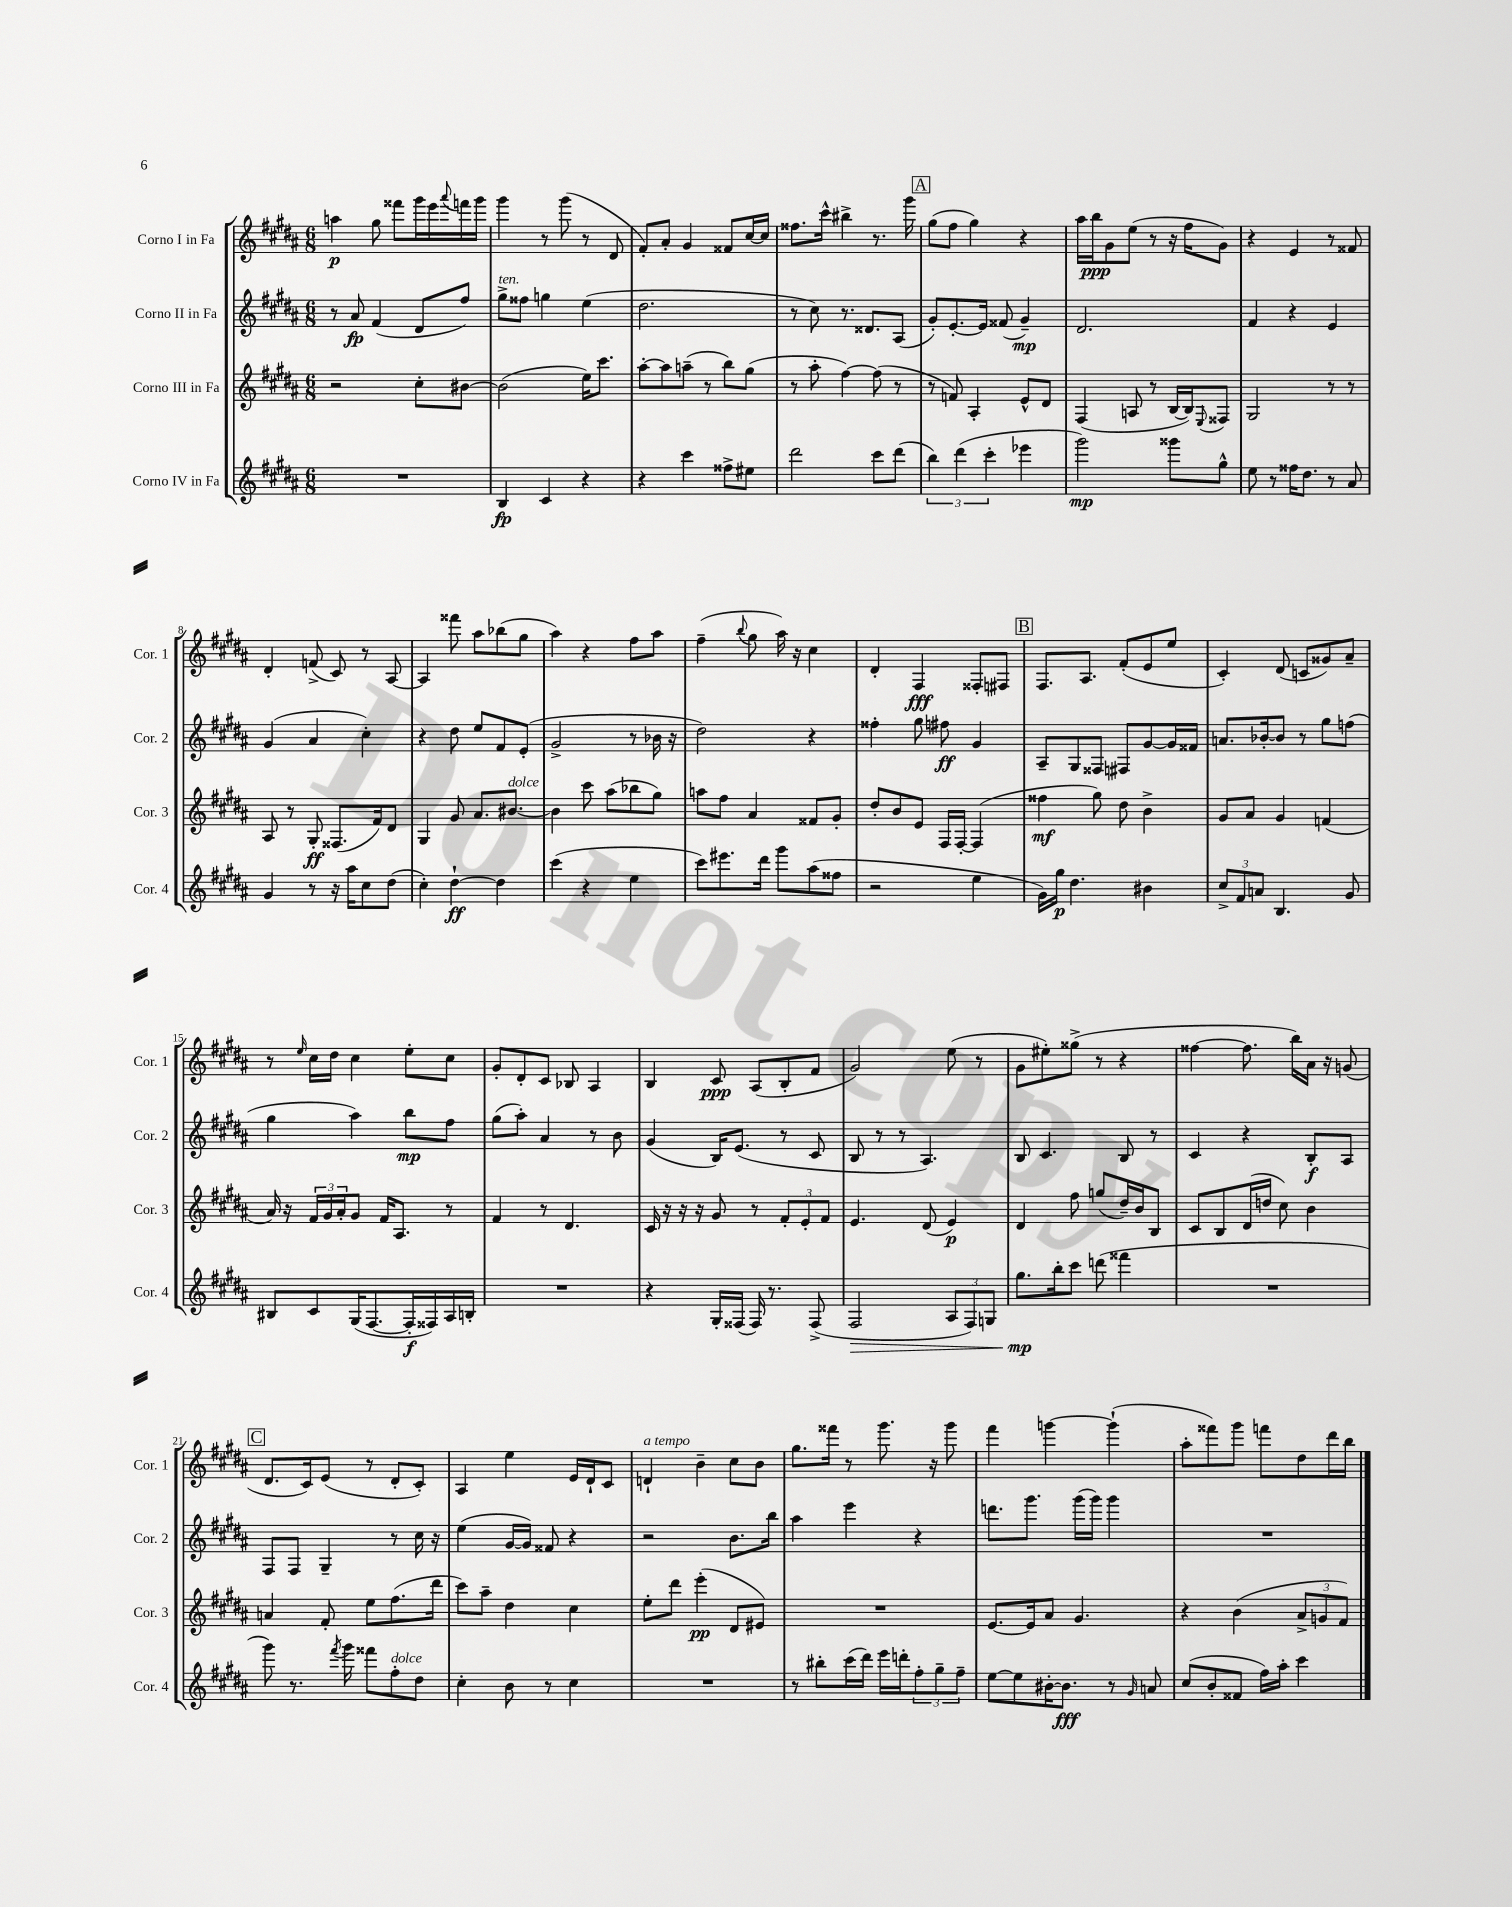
<<
\new StaffGroup <<
\new Staff = "s0" \with { instrumentName = "Corno I in Fa" shortInstrumentName = "Cor. 1" } {
    \clef treble \key b \major \numericTimeSignature \time 6/8
    a''4\p gis''8 fisis'''8 gis'''16 e'''16 \appoggiatura { ais'''8 } f'''16 gis'''16 |
    gis'''4 r8 gis'''8( r8 dis'8 |
    fis'8-.) ais'8-. gis'4 fisis'8 cis''16~ cis''16 |
    fisis''8. cis'''16-^ bis''4-> r8. gis'''16 |
    \mark \markup { \box "A" } gis''8( fis''8 gis''4) r4 |
    ais''16 b''16\ppp gis'8 e''8( r8 r16 fis''16 gis'8) |
    r4 e'4 r8 fisis'8 |
    dis'4-. f'8->( cis'8) r8 ais8~ |
    ais4 fisis'''8 ais''8 bes''8( gis''8 |
    ais''4) r4 fis''8 ais''8 |
    fis''4--( \appoggiatura { b''8 } gis''8 ais''16) r16 cis''4 |
    dis'4-. fis4\fff fisis8-. fis8 |
    \mark \markup { \box "B" } fis8. ais8. fis'8-.( e'8 e''8 |
    cis'4-.) dis'8( c'8 gisis'8) ais'8-- |
    r8 \grace { e''16 } cis''16 dis''16 cis''4 e''8-. cis''8 |
    gis'8-. dis'8-. cis'8 bes8 ais4 |
    b4 cis'8\ppp ais8( b8-. fis'8 |
    gis'2) e''8( r8 |
    gis'8 eis''8-.) gisis''8->( r8 r4 |
    fisis''4~ fisis''8. b''16) ais'16 r16 g'8( |
    \mark \markup { \box "C" } dis'8. cis'16) e'8( r8 dis'8-. cis'8-.) |
    ais4 e''4 e'16 dis'16-! cis'8 |
    d'4-!^\markup { \italic "a tempo" } b'4-- cis''8 b'8 |
    gis''8. fisis'''16 r8 gis'''8. r16 gis'''8 |
    fis'''4 g'''4~ g'''4-!( |
    ais''8-. fisis'''8) gis'''8 f'''8 dis''8 dis'''16 b''16 \bar "|." |
}
\new Staff = "s1" \with { instrumentName = "Corno II in Fa" shortInstrumentName = "Cor. 2" } {
    \clef treble \key b \major \numericTimeSignature \time 6/8
    r8 ais'8\fp fis'4( dis'8 fis''8) |
    gis''8->^\markup { \italic "ten." } fisis''8 g''4 e''4( |
    dis''2. |
    r8 cis''8) r8. disis'8. ais8( |
    \mark \markup { \box "A" } gis'8-.) e'8.~-. e'16 fisis'8( gis'4--\mp) |
    dis'2. |
    fis'4 r4 e'4 |
    gis'4( ais'4 cis''4-.) |
    r4 dis''8 e''8 fis'8 e'8-.( |
    gis'2-> r8 bes'16 r16 |
    dis''2) r4 |
    fisis''4-. gis''8 fis''8\ff gis'4 |
    \mark \markup { \box "B" } ais8-- gis8 fisis8 fis8 gis'8~ gis'16 fisis'16 |
    a'8. bes'16~-. bes'8 r8 gis''8 f''8( |
    gis''4 ais''4) b''8\mp fis''8 |
    gis''8( ais''8-.) ais'4 r8 b'8 |
    gis'4( b16) e'8.( r8 cis'8 |
    b8 r8 r8 ais4.) |
    b8 cis'4. b8 r8 |
    cis'4 r4 b8-.\f ais8 |
    \mark \markup { \box "C" } fis8 fis8 gis4-- r8 cis''16 r16 |
    e''4( gis'16~ gis'16) fisis'8 r4 |
    r2 b'8. b''16 |
    ais''4 e'''4 r4 |
    d'''8. gis'''8. gis'''16( gis'''16) gis'''4 |
    R2. \bar "|." |
}
\new Staff = "s2" \with { instrumentName = "Corno III in Fa" shortInstrumentName = "Cor. 3" } {
    \clef treble \key b \major \numericTimeSignature \time 6/8
    r2 cis''8-. bis'8~ |
    bis'2( e''16) cis'''8. |
    ais''8~-. ais''8 a''8--( r8 b''8) gis''8( |
    r8 ais''8-. fis''4~) fis''8( r8 |
    \mark \markup { \box "A" } r8 f'8) ais4-. e'8-^ dis'8 |
    fis4( a8 r8 b16~ b16) \appoggiatura { e8 } fisis8 |
    gis2 r8 r8 |
    ais8 r8 gis8-.\ff fisis8.( fis'16) dis'8 |
    gis4 gis'8 ais'8. bis'8.~^\markup { \italic "dolce" } |
    bis'4 cis'''8 ais''8( bes''8 gis''8) |
    a''8 fis''8 ais'4 fisis'8 gis'8-. |
    dis''8-. b'8 e'8 fis16 fis16~-. fis4( |
    \mark \markup { \box "B" } fisis''4\mf gis''8) dis''8 b'4-> |
    gis'8 ais'8 gis'4 f'4( |
    ais'16) r16 \tuplet 3/2 { fis'16 gis'16 ais'16-. } gis'8 fis'16 ais8. r8 |
    fis'4 r8 dis'4. |
    cis'16 r16 r16 r16 gis'8 r8 \tuplet 3/2 { fis'8-. e'8-. fis'8 } |
    e'4. dis'8( e'4\p) |
    dis'4 fis''8 g''8( dis''16--) b'16 b8 |
    cis'8 b8 dis'16( d''16 cis''8) b'4 |
    \mark \markup { \box "C" } a'4 fis'8-. e''8 fis''8.( dis'''16 |
    cis'''8) ais''8-- dis''4 cis''4 |
    e''8-. dis'''8 e'''4-.\pp( dis'8 eis'8) |
    R2. |
    e'8.~ e'16 ais'8 gis'4. |
    r4 b'4( \tuplet 3/2 { ais'8-> g'8 fis'8) } \bar "|." |
}
\new Staff = "s3" \with { instrumentName = "Corno IV in Fa" shortInstrumentName = "Cor. 4" } {
    \clef treble \key b \major \numericTimeSignature \time 6/8
    R2. |
    b4\fp cis'4 r4 |
    r4 cis'''4 fisis''8-> eis''8 |
    dis'''2 cis'''8 dis'''8( |
    \mark \markup { \box "A" } \tuplet 3/2 { b''4) dis'''4( cis'''4-. } ees'''4 |
    gis'''2\mp) gisis'''8 gis''8-^ |
    e''8 r8 fisis''16 dis''8. r8 ais'8 |
    gis'4 r8 r16 ais''16 cis''8 dis''8( |
    cis''4-.) dis''4~-!\ff dis''4 |
    cis'''4( r4 e''4 |
    cis'''8) eis'''8. dis'''16 gis'''8 ais''8( fisis''8 |
    r2 e''4 |
    \mark \markup { \box "B" } gis'16) gis''16\p dis''4. bis'4 |
    \tuplet 3/2 { cis''8-> fis'8 a'8 } b4. gis'8 |
    bis8 cis'8 gis16( fis8.~ fis16-.\f fisis16) ais16 b16-. |
    R2. |
    r4 gis16-. fisis16( fisis16) r8. fisis8->( |
    fis2\> \tuplet 3/2 { ais8 fis8) g8 } |
    gis''8.\mp\! b''16-. cis'''8 d'''8( fisis'''4 |
    R2. |
    \mark \markup { \box "C" } gis'''8) r8. \acciaccatura { fis'''8 } gis'''16 fisis'''8 fis''8-.^\markup { \italic "dolce" } dis''8 |
    cis''4-. b'8 r8 cis''4 |
    R2. |
    r8 bis''8-. cis'''16( dis'''16) e'''16 d'''16-. \tuplet 3/2 { fis''8-. gis''8-- fis''8-- } |
    e''8~ e''8 bis'16~-. bis'8.\fff r8 \grace { gis'16 } a'8 |
    cis''8( b'8-. fisis'8 fis''16) ais''16-. cis'''4 \bar "|." |
}
>>
>>
